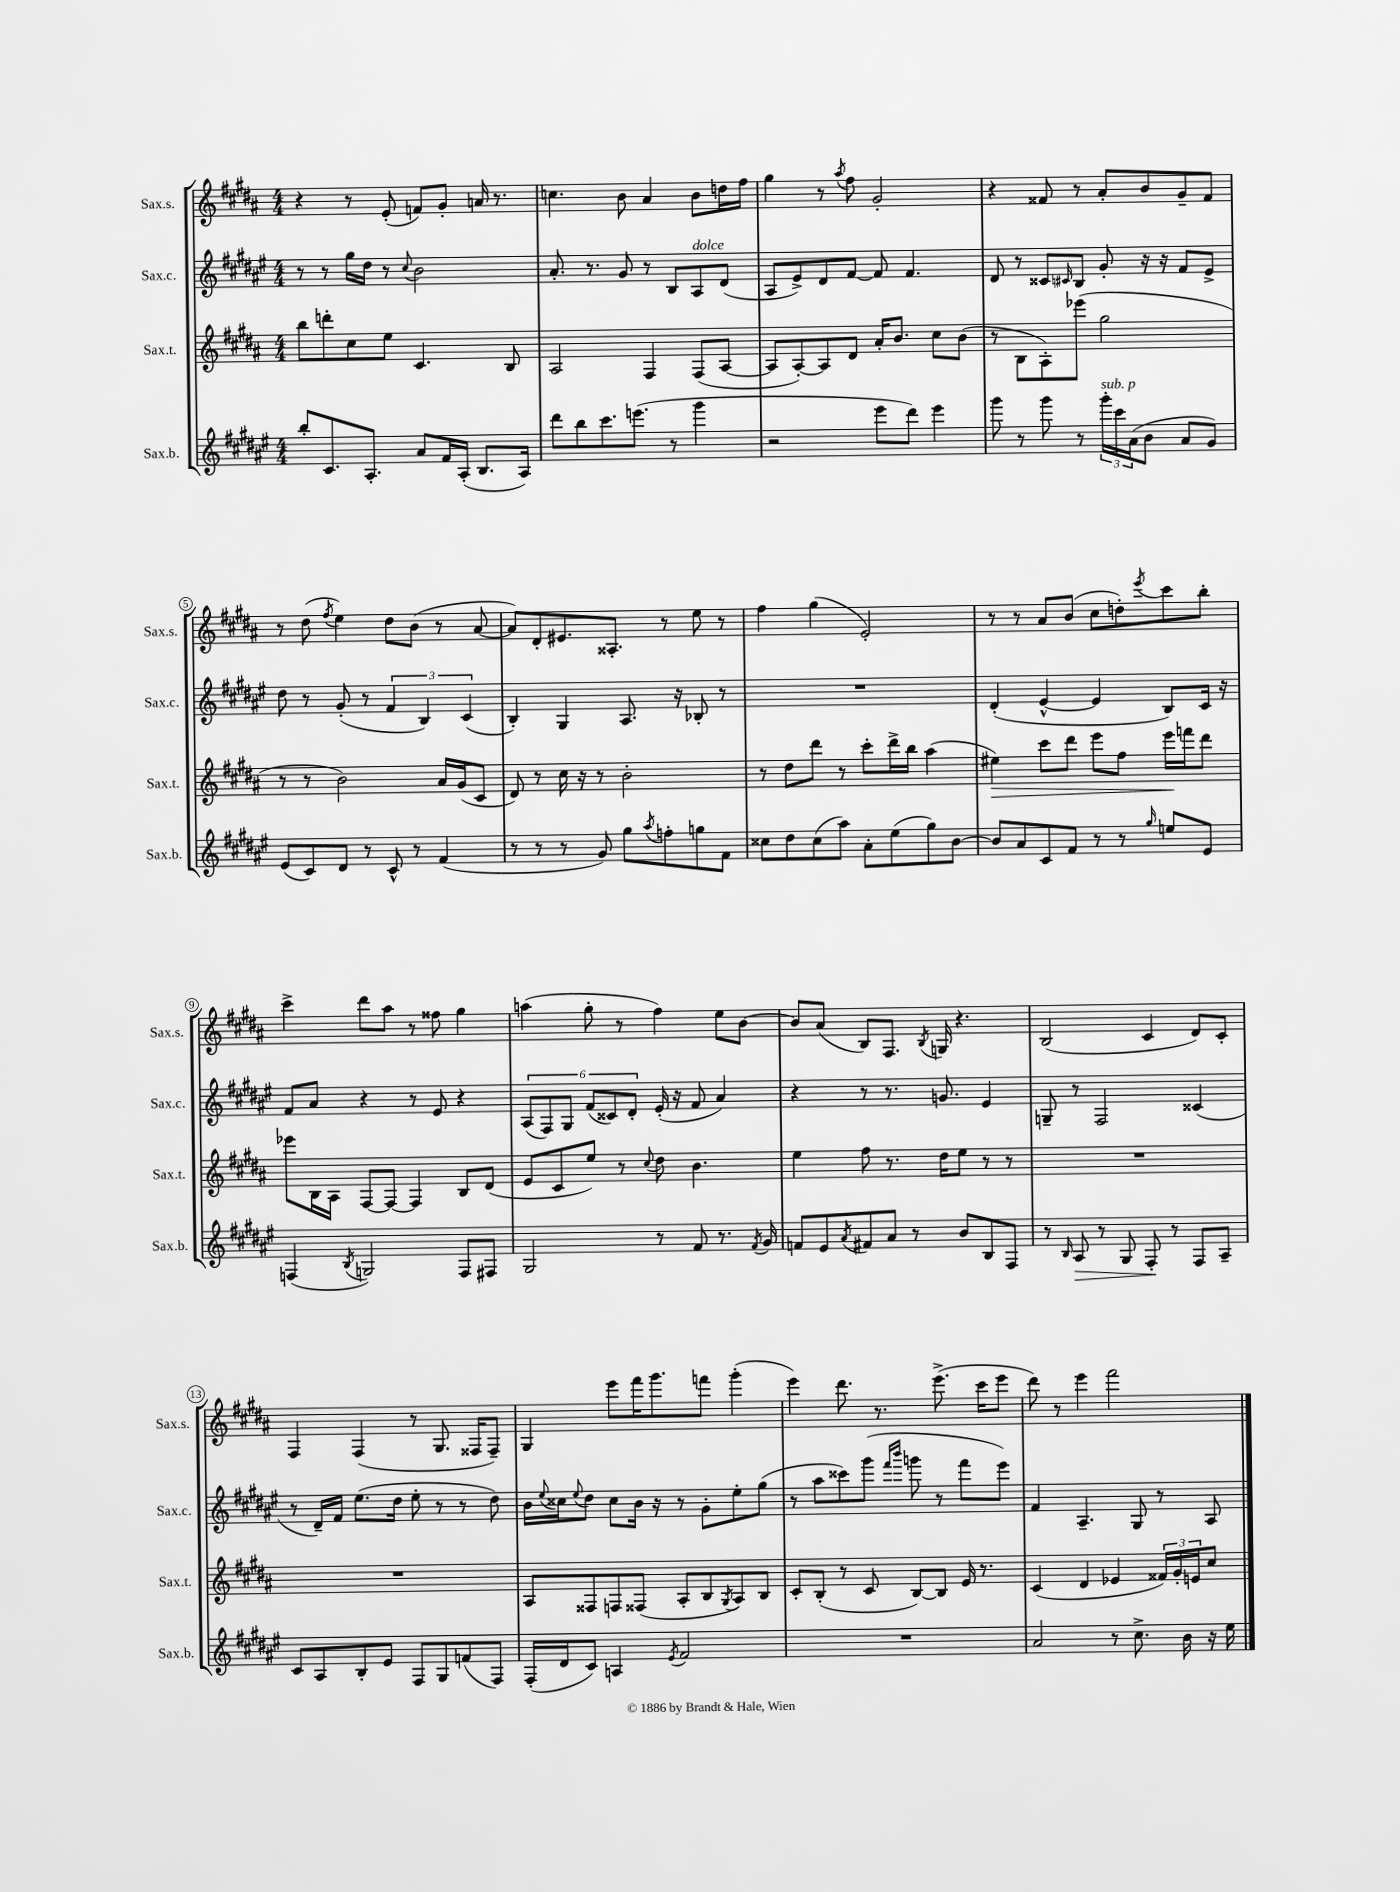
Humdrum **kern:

**kern	**kern	**kern	**kern
*staff4	*staff3	*staff2	*staff1
*clefG2	*clefG2	*clefG2	*clefG2
*k[f#c#g#d#a#e#]	*k[f#c#g#d#a#]	*k[f#c#g#d#a#e#]	*k[f#c#g#d#a#]
*M4/4	*M4/4	*M4/4	*M4/4
8bb'	8bb	8r	4r
8.c#	8ddd'	8r	.
.	8cc#	16gg#	8r
8.A#'	.	16dd#	.
.	8ee	8r	(8e'
.	.	8qqcc#	.
8a#	4.c#	2b	8f)
16f#	.	.	8g#'
(16A#'	.	.	.
8.B	.	.	16a
.	.	.	8.r
.	8B	.	.
16A#)	.	.	.
=	=	=	=
8ddd#	2A#	8.a#'	4.cc
8bb	.	.	.
.	.	8.r	.
8.ccc#	.	.	.
.	.	8g#	8b
(8.eee	.	.	.
.	4F#	8r	4a#
8r	.	8B	.
4ggg#	(8F#	8A#	8b
.	[8A#	(8d#	16dd
.	.	.	16ff#
=	=	=	=
2r	8A#]	8A#	4gg#
.	[8A#')	8e#^)	.
.	8A#]	8d#	8r
.	.	.	8qaa#
.	8d#	[8f#	8ff#
8eee#	16a#'	8f#]	2g#'
.	8.b	.	.
8ddd#)	.	4.f#	.
4eee#	8cc#	.	.
.	(8b	.	.
=	=	=	=
8ggg#	8r	8d#	4r
8r	8B	8r	.
8ggg#	8A#')	8c##	8f##
.	.	16qqc#	.
8r	(8eee-	8B	8r
24ggg#'	2gg#	8g#'	8a#'
24ccc#	.	.	.
(24a#	.	.	.
8b	.	16r	8b
.	.	16r	.
8a#	.	8f#	8g#~
8g#)	.	8e#^	8f##
=	=	=	=
(8e#	8r	8dd#	8r
8c#)	8r	8r	(8dd#
.	.	.	8qff#
8d#	2b)	(8g#'	4ee)
8r	.	8r	.
8c#^^	.	6f#	8dd#
8r	.	.	(8b
.	.	6B)	.
(4f#	16a#	.	8r
.	(16g#	.	.
.	.	(6c#	.
.	8c#	.	[8a#
=	=	=	=
8r	8d#)	4B')	8a#])
8r	8r	.	8d#'
8r	16cc#	4G#	8.e#
.	16r	.	.
8g#)	8r	.	.
.	.	.	8.A##'
8gg#	2b'	8.A#	.
8qaa#	.	.	.
8ff'	.	.	8r
.	.	16r	.
8gg	.	8B-'	8ee
8f#	.	8r	8r
=	=	=	=
8cc##	8r	1r	4ff#
8dd#	8dd#	.	.
(8cc##	8ddd#	.	(4gg#
8aa#)	8r	.	.
8a#'	8ccc#'	.	2e')
(8ee#	16ddd#^	.	.
.	16bb	.	.
8gg#)	(4aa#	.	.
[8b	.	.	.
=	=	=	=
8b]	4ee#)	(4d#'	8r
8a#	.	.	8r
8c#	8ccc#	[4e#^^	8a#
8f#	8ddd#	.	(8b
8r	8eee	4e#]	8cc#
8r	8ff#	.	8dd')
16qqgg#	.	.	8qeee
8ee	16eee	8B)	8ccc#
.	16fff	.	.
8e#	8ddd#	16c#	8bb'
.	.	16r	.
=	=	=	=
(4F	8eee-	8f#	4ccc#^
.	16B	8a#	.
.	16A#	.	.
8qB	.	.	.
2G)	[8F#	4r	8ddd#
.	8F#_	.	8aa#
.	4F#]	8r	8r
.	.	8e#	8ff##
8F	8B	4r	4gg#
8F#	(8d#	.	.
=	=	=	=
2G#	8e	(12A#	(4aa
.	.	12F#)	.
.	8c#	.	.
.	.	12G#	.
.	8ee)	(12f#	8gg#'
.	.	12c##)	.
.	8r	.	8r
.	.	12d#'	.
.	8qqcc#	.	.
8r	8dd#	(16e#'	4ff#)
.	.	16r	.
8f#	4.b	8f#	.
8.r	.	4a#)	8ee
.	.	.	[8b
8qf#	.	.	.
16g#	.	.	.
=	=	=	=
8f	4ee	4r	8b]
8e#	.	.	(8a#
8qa#	.	.	.
8f#	8ff#	8r	8B)
8a#	8.r	8.r	8.F#
8r	.	.	.
.	.	.	8qB
.	16dd#	8.g	16G
8b	8ee	.	4.r
8B	8r	4e#	.
8F#	8r	.	.
=	=	=	=
8r	1r	8G~	(2B
16qqB	.	.	.
8A#	.	8r	.
8r	.	2F#	.
8G#	.	.	.
8F#'	.	.	4c#
8r	.	.	.
8F#	.	(4c##	8d#)
8A#~	.	.	8c#'
=	=	=	=
8c#	1r	8r	4F#
8A#	.	16d#~)	.
.	.	16f#	.
8B'	.	(8.ee#	(4F#
8e#	.	.	.
.	.	16dd#	.
8F#	.	8ee#'	8r
8G#	.	8r	8.G#
(8f	.	8r	.
.	.	.	16F##
8F#)	.	8dd#)	8F##~)
=	=	=	=
(16F#'	8A#	16b	4G#
.	.	8qqee#	.
16d#	.	16cc##	.
.	.	8qqee#	.
8c#)	8F##	8dd#	.
4A	8F	8cc##	8eee
.	(8F##	16b	16fff#
.	.	16r	8.ggg#
8qe#	.	.	.
2f#	8A#'	8r	.
.	8B	8g#'	8fff
.	8qG#	.	.
.	8A#)	8ee#'	(4ggg#'
.	8B	(8gg#	.
=	=	=	=
1r	8c#'	8r	4eee)
.	(8B'	8aa#	.
.	8r	8ccc##)	8.ddd#
.	8c#	(8ggg#	.
.	.	.	8.r
.	.	16qqfff#	.
.	.	16qqbbb	.
.	[8B)	8ggg	.
.	8B]	8r	(8.eee^
.	16e	8fff#	.
.	8.r	.	16ccc#
.	.	8eee#)	8eee
=	=	=	=
2a#	(4c#	4f#	8ddd#)
.	.	.	8r
.	4d#	4.A#~	4eee
8r	4e-	.	2fff#
8.cc#^	.	8G#	.
.	24f##)	8r	.
.	24g#'	.	.
16b	.	.	.
.	24e	.	.
16r	8cc#	8A#	.
16ee#	.	.	.
==	==	==	==
*-	*-	*-	*-
